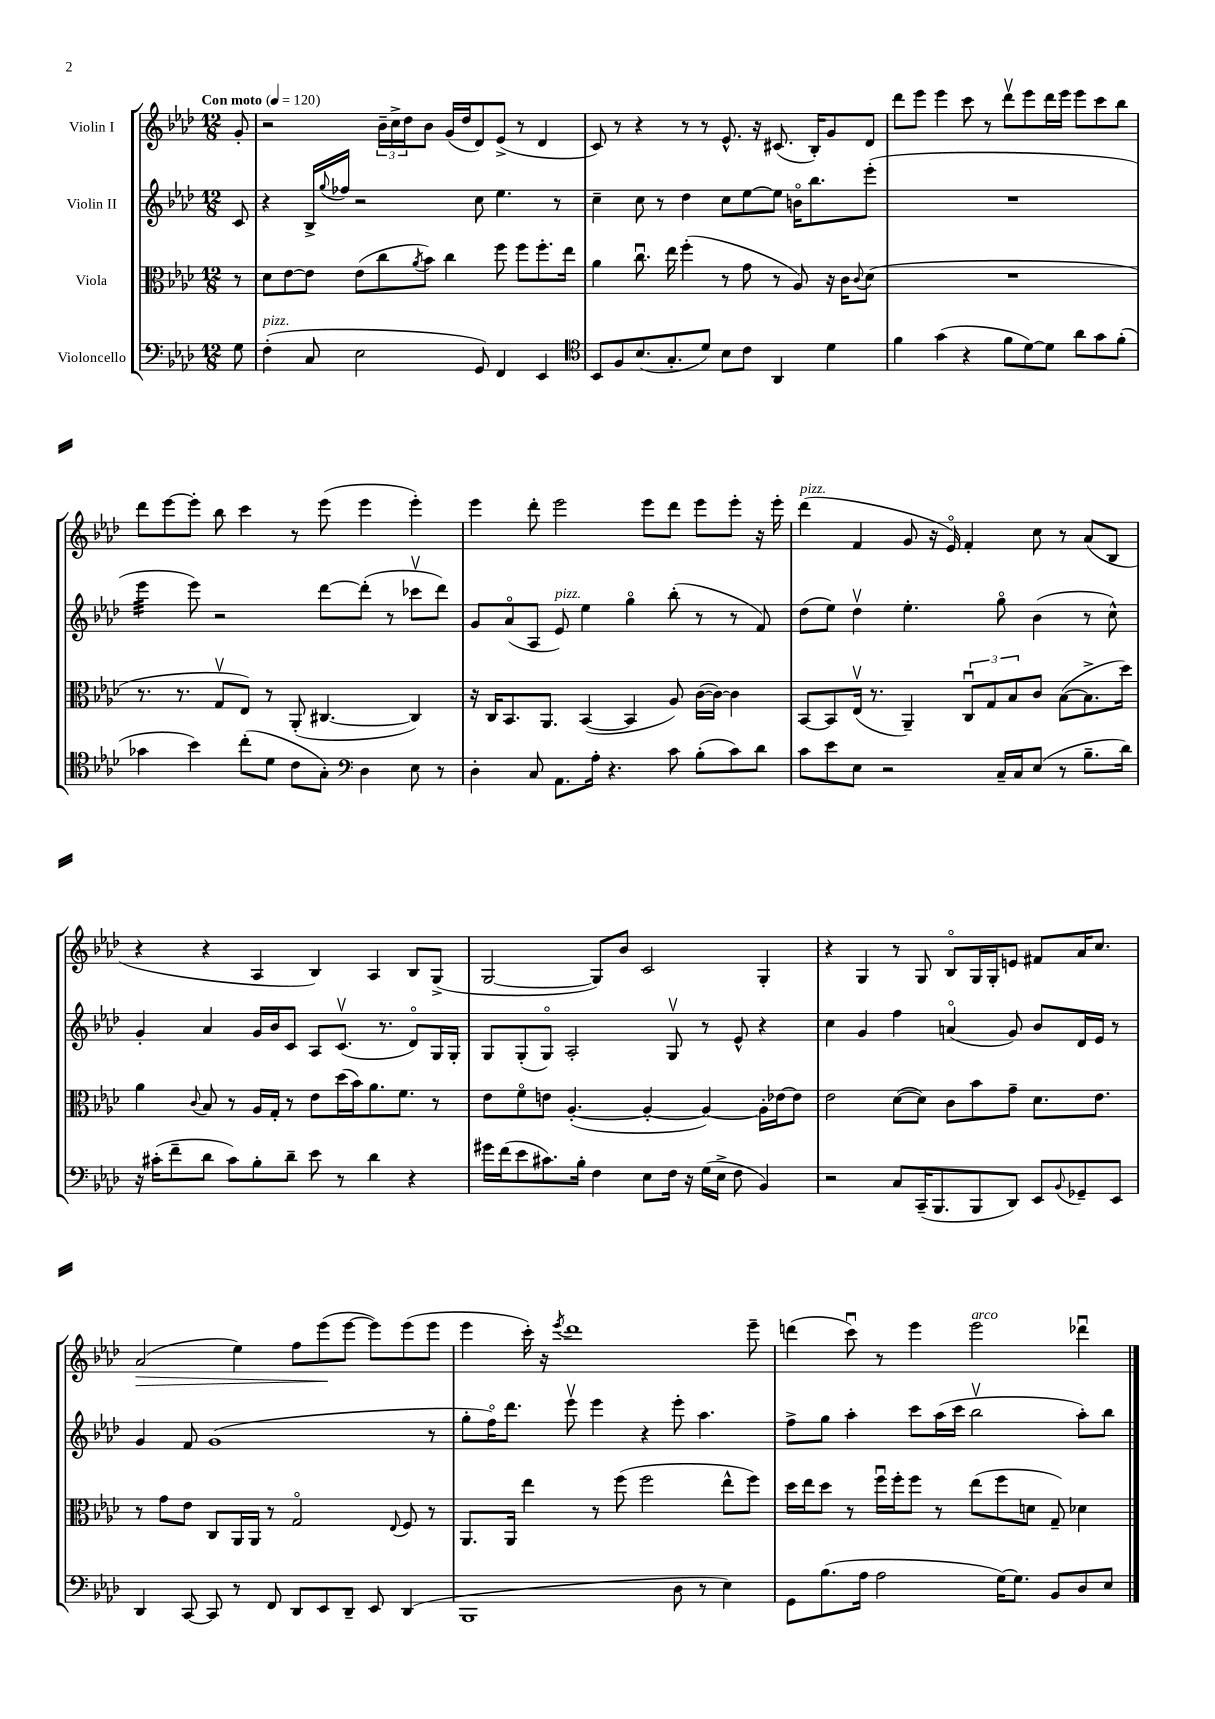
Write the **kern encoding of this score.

**kern	**kern	**kern	**kern
*staff4	*staff3	*staff2	*staff1
*clefF4	*clefC3	*clefG2	*clefG2
*k[b-e-a-d-]	*k[b-e-a-d-]	*k[b-e-a-d-]	*k[b-e-a-d-]
*M12/8	*M12/8	*M12/8	*M12/8
*MM120	*MM120	*MM120	*MM120
8G	8r	8c	8g'
=	=	=	=
(4F'	8d-	4r	2r
.	[8e-	.	.
8C	8e-]	16B-^	.
.	.	8qqgg	.
.	.	16ff-	.
2E-	(8e-	2r	.
.	8cc	.	24b-~
.	.	.	24cc^
.	.	.	24dd-
.	8qa-	.	.
.	8b-)	.	8b-
.	4cc	.	(16g
.	.	.	16dd-
8GG)	.	8cc	8d-)
4FF	8ff	4.ee-	(8e-^
.	8ff	.	8r
4EE-	8.ff'	.	4d-
.	.	8r	.
.	16ee-	.	.
=	=	=	=
*clefC4	*	*	*
8BB-	4a-	4cc~	8c)
8F	.	.	8r
(8.B-	8.ccu	8cc	4r
.	.	8r	.
8.G'	16ee-	.	.
.	(4ff'	4dd-	8r
8d-)	.	.	8r
8B-	8r	8cc	8.e-^^
8c	8g	[8ee-	.
.	.	.	16r
4AA-	8r	8ee-]	(8.c#
.	8A-)	16bo	.
.	.	8.bb-	16B-')
4d-	16r	.	8g
.	16c	.	.
.	8qqc	.	.
.	(8d-	(8eee-'	8d-
=	=	=	=
4f	1.r	1.r	8ddd-
.	.	.	8eee-
(4g	.	.	4eee-
4r	.	.	8ccc
.	.	.	8r
8f	.	.	8ddd-v
[8d-)	.	.	8eee-
8d-]	.	.	16ddd-
.	.	.	16eee-
8a-	.	.	8eee-
8g	.	.	8ccc
(8f'	.	.	8bb-
=	=	=	=
4g-	8.r	4eee-	8ddd-
.	.	.	[8eee-
.	8.r	.	.
4b-)	.	8eee-)	8eee-']
.	8Gv	2r	8bb-
(8cc'	8E-)	.	4ccc
8d-	8r	.	.
8c	(8AA-'	.	8r
8G')	[4.C#	[8ddd-	(8eee-
*clefF4	*	*	*
4D-	.	(8ddd-']	4eee-
.	.	8r	.
8E-	4C#])	8ccc-v	4eee-')
8r	.	8ddd-)	.
=	=	=	=
4D-'	16r	8g	4eee-
.	16C	.	.
.	8.BB-	(8a-o	.
8C	.	8A-	8ddd-'
.	8.AA-	.	.
8.AA-	.	8e-)	2eee-
.	([4BB-	4ee-	.
16A-'	.	.	.
4.r	.	.	.
.	4BB-]	4ggo	.
.	.	.	8eee-
8c	8A-)	(8bb-'	8ddd-
(8B-'	([16c	8r	8eee-
.	16c_)	.	.
8c)	4c]	8r	8eee-'
8d-	.	8f)	16r
.	.	.	16eee-'
=	=	=	=
8c	[8BB-	(8dd-	(4ddd-
8e-	8BB-]	8ee-)	.
8E-	(16E-v	4dd-v	4f
.	8.r	.	.
2r	.	.	.
.	4AA-~)	4.ee-'	8g
.	.	.	16r
.	.	.	16e-o)
.	12Cu	.	4f'
.	12G	.	.
16C~	.	8ggo	.
.	12B-	.	.
16C	.	.	.
(8E-	8c	(4b-	8cc
8r	([8B-	.	8r
8.B-~	8.B-^]	8r	(8a-
.	.	8cc^^)	8B-
16d-)	16dd-)	.	.
=	=	=	=
16r	4a-	4g'	4r
(16c#'	.	.	.
8f~	.	.	.
.	8qqc	.	.
8d-	8B-	4a-	4r
8c#)	8r	.	.
8B-'	16A-	16g	4A-
.	16G'	16b-	.
8d-~	8r	8c	.
8e-	8e-	8A-	4B-)
8r	(16dd-	(8.cv	.
.	16b-)	.	.
4d-	8.a-	.	4A-
.	.	8.r	.
.	8.f	.	.
4r	.	8d-o)	8B-
.	8r	16G	(8G^
.	.	16G'	.
=	=	=	=
16g#	8e-	8G	[2G
(16f	.	.	.
8e-	8fo	(8G'	.
8.c#)	8e	8Go)	.
.	([4.A-'	2A-'	.
16B-'	.	.	.
4F	.	.	8G])
.	.	.	8b-
8E-	4A-'_	.	2c
16F	.	8Gv	.
16r	.	.	.
(16G	4A-_)	8r	.
16E-^	.	.	.
8F	.	8e-^^	.
4BB-)	16A-']	4r	4G'
.	[16e-	.	.
.	8e-]	.	.
=	=	=	=
2r	2e-	4cc	4r
.	.	4g	4G
8C	([8d-	4ff	8r
(16CC~	8d-])	.	8G
8.BBB-	.	.	.
.	8c	(4ao	8B-o
8BBB-	8b-	.	16G
.	.	.	16G'
8DD-)	8g~	8g)	8e
8EE-	8.d-	8b-	8f#
8qqBB-	.	.	.
8GG-~	.	16d-	16a-
.	8.e-	16e-	8.cc
8EE-	.	8r	.
=	=	=	=
4DD-	8r	4g	(2a-
.	8g	.	.
[8CC	8e-	8f	.
8CC]	8C	(1g	.
8r	16AA-	.	4ee-)
.	16AA-	.	.
8FF	8r	.	.
8DD-	2Go	.	8ff
8EE-	.	.	(8eee-
8DD-~	.	.	[8eee-
8EE-	.	.	8eee-])
.	8qqE-	.	.
(4DD-	8F	.	(8eee-
.	8r	8r	8eee-
=	=	=	=
1BBB-	8.AA-	8gg'	4eee-
.	.	16ffo)	.
.	16AA-	8.ddd-	.
.	4ee-	.	16ccc')
.	.	.	16r
.	.	.	8qeee-
.	.	8eee-v	1ddd-
.	8r	4eee-	.
.	(8ff	.	.
.	2ff	4r	.
8D-	.	8eee-'	.
8r	.	4.aa-	.
4E-)	8ee-^^	.	.
.	8ff)	.	8eee-~
=	=	=	=
8GG	16dd-	8ff^	(4ddd
.	16ee-	.	.
(8.B-	8dd-	8gg	.
.	8r	4aa-'	8cccu)
16A-	.	.	.
2A-	16ffu	.	8r
.	16ff'	.	.
.	8ff	8ccc	4eee-
.	8r	(16aa-	.
.	.	16ccc	.
.	(8ee-	2bb-v	2eee-
[16G)	8ff	.	.
8.G]	.	.	.
.	8d	.	.
8BB-	8G~)	.	.
8D-	4d-	8aa-')	4ddd-u
8E-	.	8bb-	.
==	==	==	==
*-	*-	*-	*-
